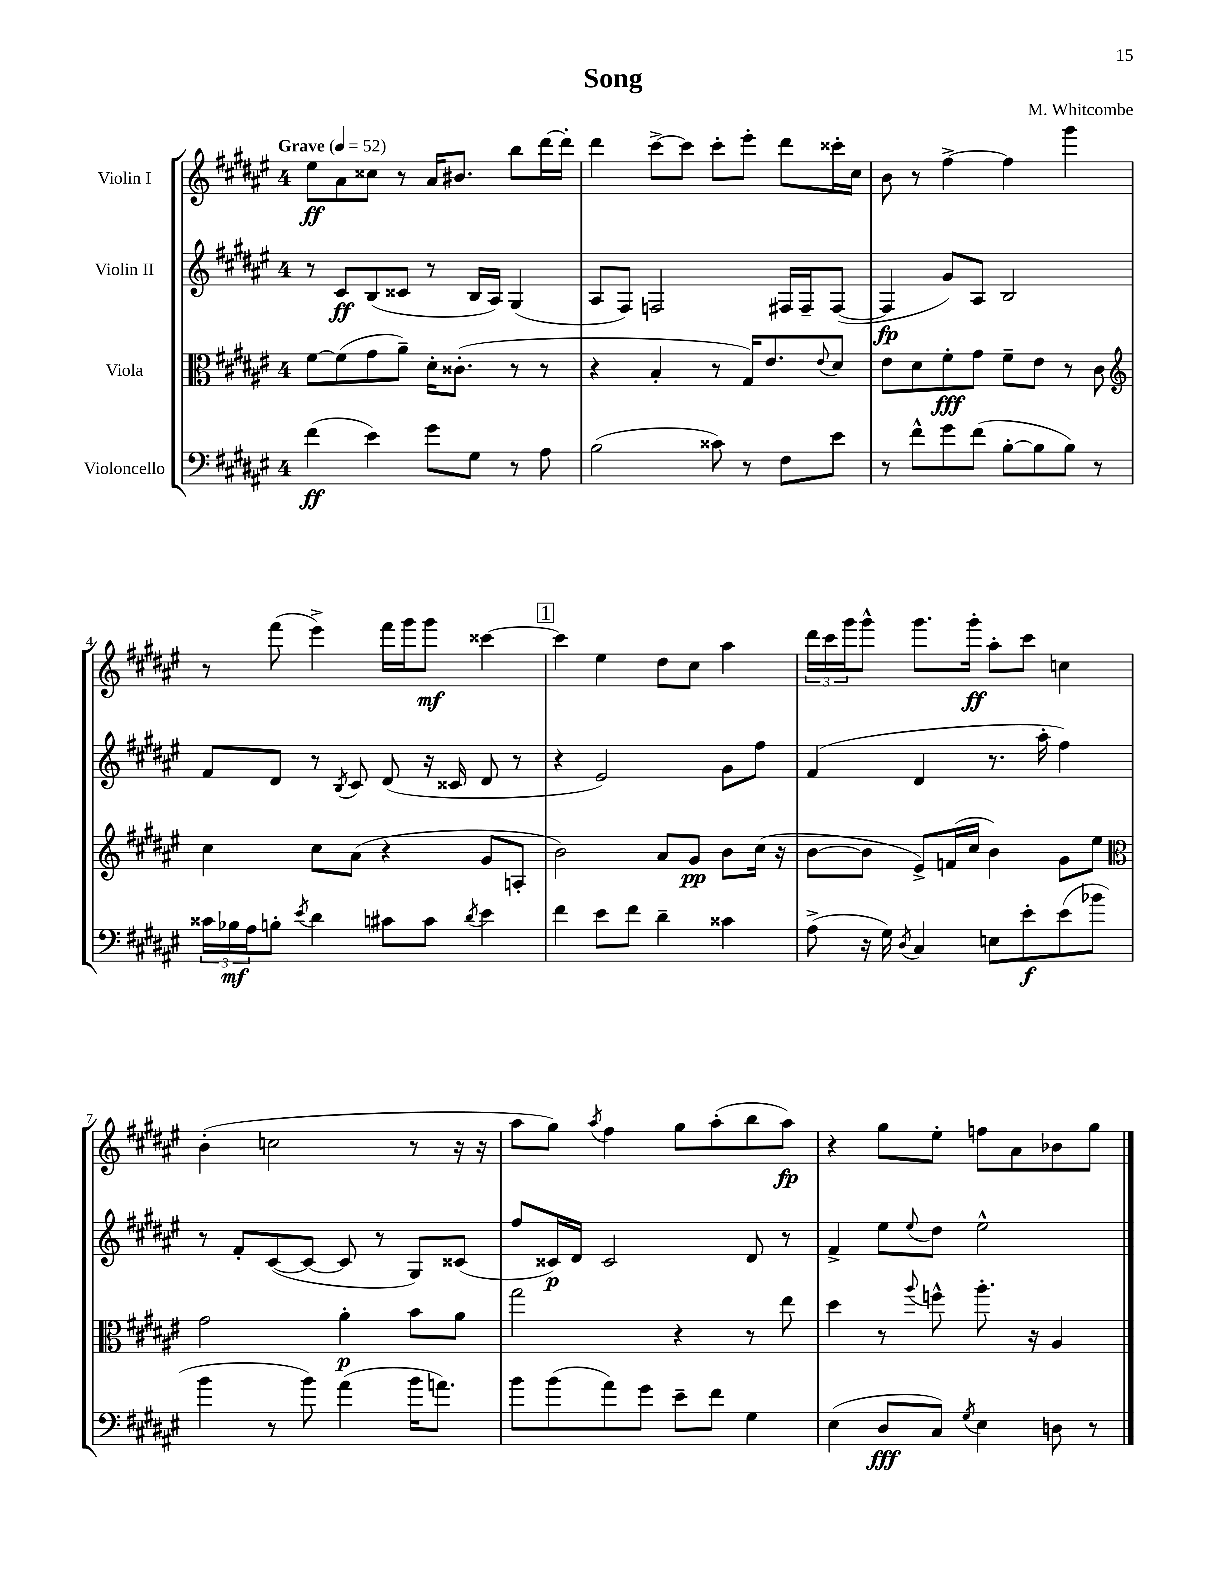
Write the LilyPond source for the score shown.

\header { title = "Song" composer = "M. Whitcombe" }
<<
\new StaffGroup <<
\new Staff = "s0" \with { instrumentName = "Violin I" } {
    \clef treble \key fis \major \once \override Staff.TimeSignature.style = #'single-digit \time 4/4 \tempo "Grave" 4 = 52
    eis''8\ff ais'8 cisis''8 r8 ais'16 bis'8. b''8 dis'''16~ dis'''16-. |
    dis'''4 cis'''8~-> cis'''8 cis'''8-. eis'''8-. dis'''8 cisis'''16-. cis''16 |
    b'8 r8 fis''4~-> fis''4 gis'''4 |
    r8 fis'''8( eis'''4->) fis'''16 gis'''16 gis'''8\mf cisis'''4~ |
    \mark \markup { \box "1" } cisis'''4 eis''4 dis''8 cis''8 ais''4 |
    \tuplet 3/2 { dis'''16 cis'''16 gis'''16 } gis'''8-^ gis'''8. gis'''16-.\ff ais''8-. cis'''8 c''4 |
    b'4-.( c''2 r8 r16 r16 |
    ais''8 gis''8) \acciaccatura { ais''8 } fis''4 gis''8 ais''8-.( b''8 ais''8\fp) |
    r4 gis''8 eis''8-. f''8 ais'8 bes'8 gis''8 \bar "|." |
}
\new Staff = "s1" \with { instrumentName = "Violin II" } {
    \clef treble \key fis \major \once \override Staff.TimeSignature.style = #'single-digit \time 4/4
    r8 cis'8\ff b8( cisis'8 r8 b16 ais16) gis4( |
    ais8 fis8) f2 fis16 fis16-- fis8~( |
    fis4\fp gis'8) ais8 b2 |
    fis'8 dis'8 r8 \acciaccatura { b8 } cis'8 dis'8( r16 cisis'16 dis'8 r8 |
    \mark \markup { \box "1" } r4 eis'2) gis'8 fis''8 |
    fis'4( dis'4 r8. ais''16-. fis''4) |
    r8 fis'8-. cis'8~( cis'8~ cis'8 r8 gis8) cisis'8( |
    fis''8 cisis'16\p) dis'16 cisis'2 dis'8 r8 |
    fis'4-> eis''8 \appoggiatura { eis''8 } dis''8 eis''2-^ \bar "|." |
}
\new Staff = "s2" \with { instrumentName = "Viola" } {
    \clef alto \key fis \major \once \override Staff.TimeSignature.style = #'single-digit \time 4/4
    fis'8~ fis'8( gis'8 ais'8--) dis'16-. cisis'8.-.( r8 r8 |
    r4 b4-. r8 gis16) eis'8. \appoggiatura { eis'8 } dis'8 |
    eis'8 dis'8 fis'8-.\fff gis'8 fis'8-- eis'8 r8 cis'8 |
    \clef treble cis''4 cis''8 ais'8( r4 gis'8 a8-. |
    \mark \markup { \box "1" } b'2) ais'8 gis'8\pp b'8 cis''16( r16 |
    b'8~ b'8 eis'8->) f'16( cis''16 b'4) gis'8 eis''8 |
    \clef alto gis'2 ais'4-.\p b'8 ais'8 |
    gis''2 r4 r8 eis''8 |
    dis''4 r8 \appoggiatura { ais''8 } f''8-^ ais''8.-. r16 ais4 \bar "|." |
}
\new Staff = "s3" \with { instrumentName = "Violoncello" } {
    \clef bass \key fis \major \once \override Staff.TimeSignature.style = #'single-digit \time 4/4
    fis'4\ff( eis'4) gis'8 gis8 r8 ais8 |
    b2( cisis'8) r8 fis8 eis'8 |
    r8 fis'8-^ gis'8 fis'8( b8~-. b8 b8) r8 |
    \tuplet 3/2 { cisis'16 bes16\mf ais16 } b8-. \acciaccatura { eis'8 } dis'4 cis'8 cis'8 \acciaccatura { dis'8 } eis'4 |
    \mark \markup { \box "1" } fis'4 eis'8 fis'8 dis'4-- cisis'4 |
    ais8->( r16 gis16) \acciaccatura { dis8 } cis4 e8 eis'8-.\f eis'8( bes'8 |
    b'4 r8 b'8) ais'4( b'16 a'8.) |
    b'8 b'8( ais'8) gis'8 eis'8-- fis'8 gis4 |
    eis4( dis8\fff cis8) \acciaccatura { gis8 } eis4 d8 r8 \bar "|." |
}
>>
>>
